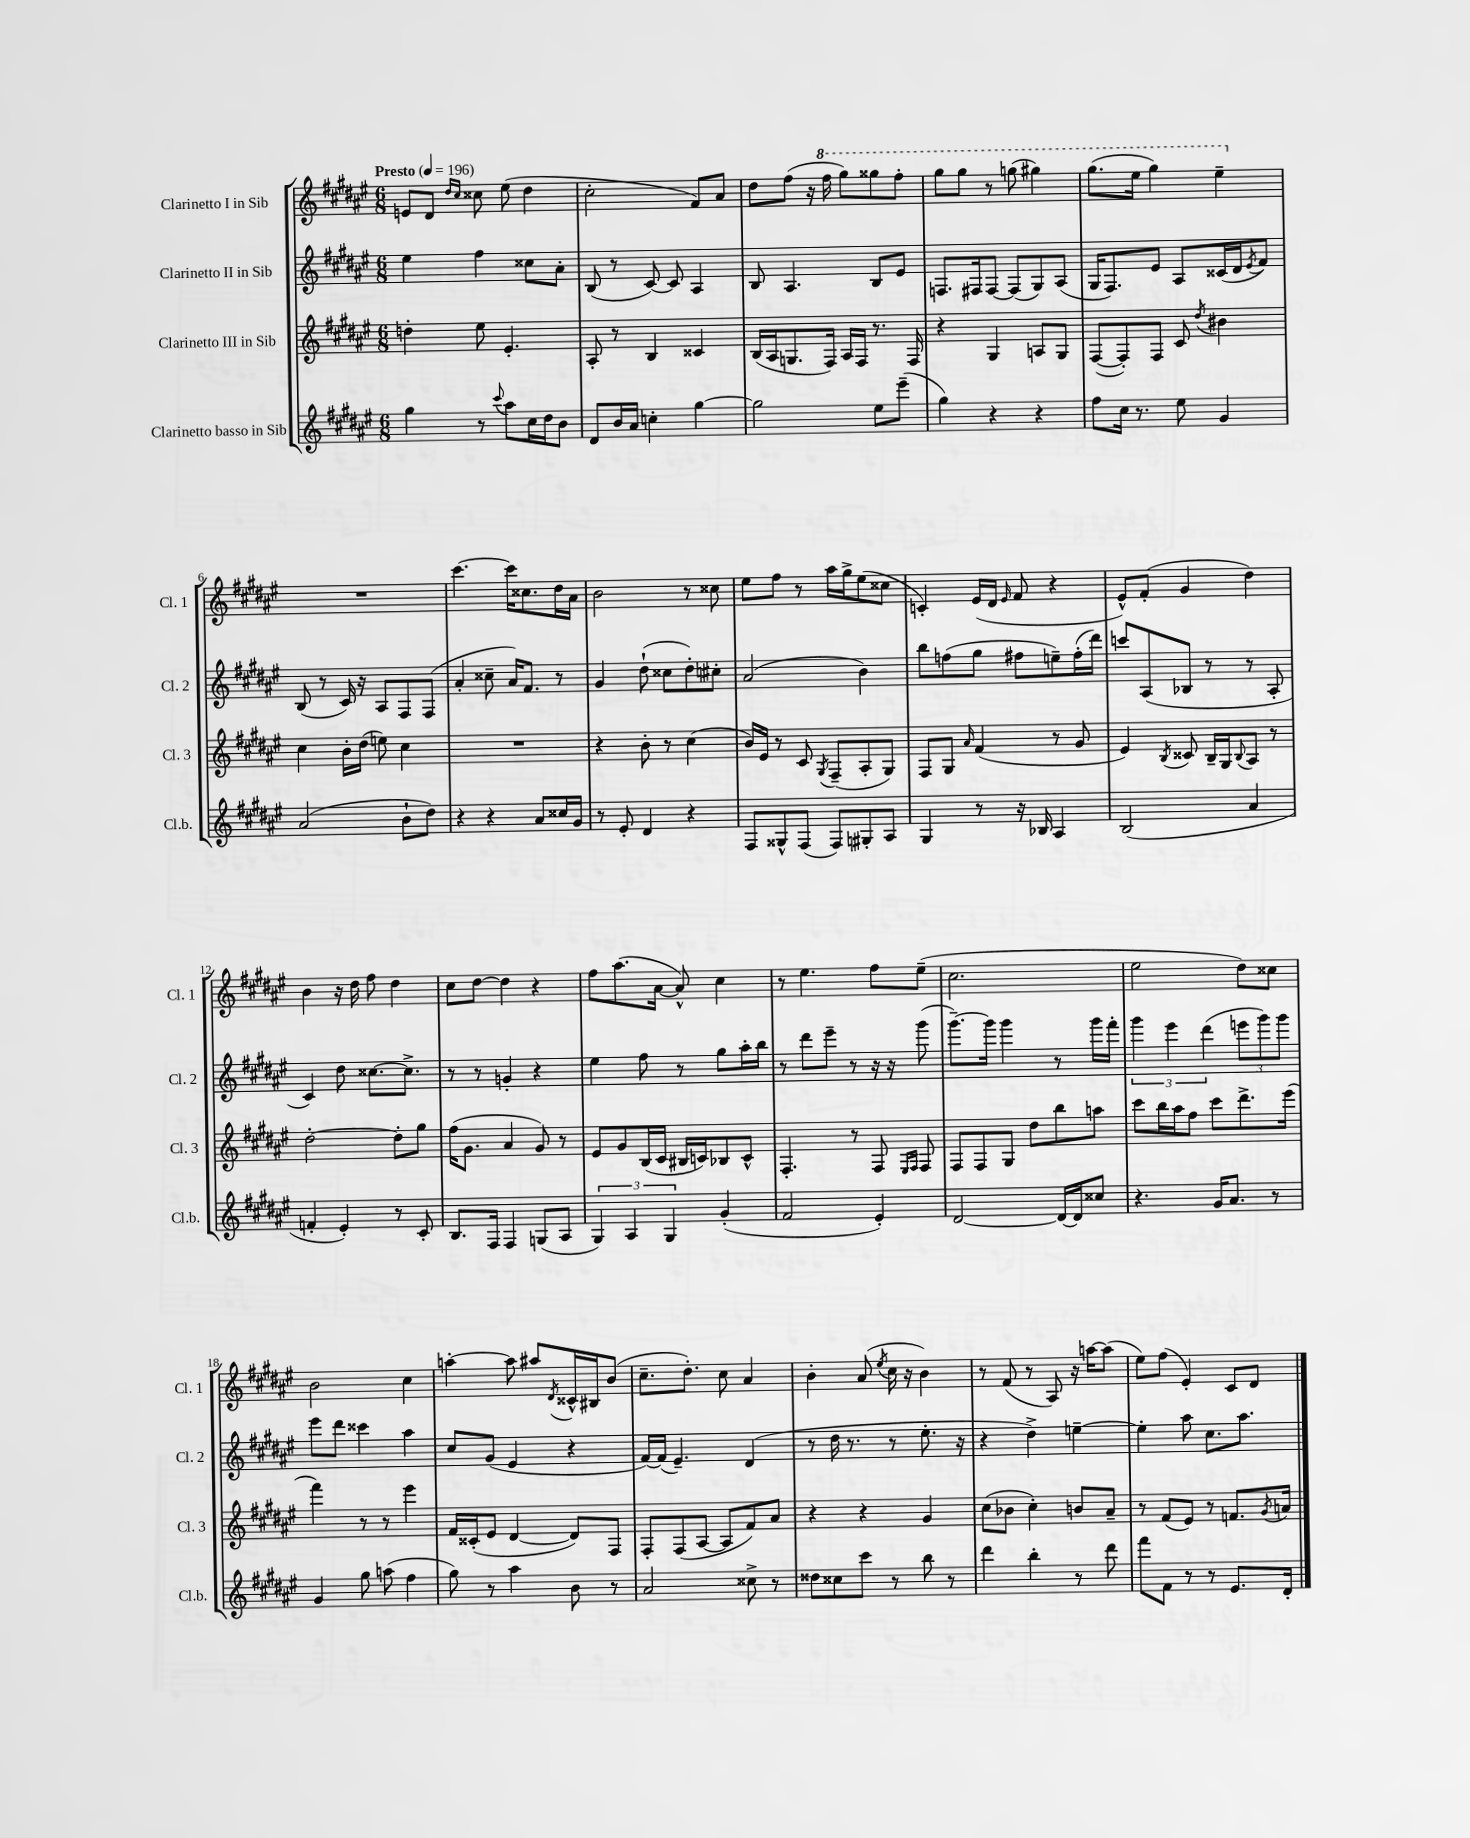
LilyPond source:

<<
\new StaffGroup <<
\new Staff = "s0" \with { instrumentName = "Clarinetto I in Sib" shortInstrumentName = "Cl. 1" } {
    \clef treble \key fis \major \numericTimeSignature \time 6/8 \tempo "Presto" 4 = 196
    e'8 dis'8 \grace { dis''16 cis''16 } cisis''8 eis''8( dis''4 |
    cis''2-. fis'8) ais'8 |
    dis''8 fis''8( r16 \ottava #1 fis'''16 gis'''8) gisis'''8 fis'''8-. |
    gis'''8 gis'''8 r8 g'''8( gis'''4) |
    gis'''8.( eis'''16 gis'''4) eis'''4-- \ottava #0 |
    R2. |
    cis'''4.~ cis'''16 cisis''8. dis''16 ais'16 |
    b'2 r8 cisis''8 |
    eis''8 fis''8 r8 ais''16 gis''16-> eis''8( cisis''8 |
    c'4-.) eis'16( dis'16 \grace { eis'16 } fis'8 r4 |
    eis'8-^) fis'8-.( gis'4 dis''4) |
    b'4 r16 dis''16 fis''8 dis''4 |
    cis''8 dis''8~ dis''4 r4 |
    fis''8 ais''8.( ais'16~ ais'8-^) cis''4 |
    r8 eis''4. fis''8 eis''8--( |
    cis''2. |
    eis''2 dis''8) cisis''8 |
    b'2 cis''4 |
    a''4~-. a''8 ais''8 \acciaccatura { dis'8 } cisis'16-^ bis16 b'8( |
    cis''8.-- dis''8.-.) cis''8 ais'4 |
    b'4-. ais'8( \acciaccatura { eis''8 } cis''16 r16 b'4) |
    r8 fis'8( r8 ais8) r16 a''16~ a''8( |
    eis''8) fis''8( eis'4-.) cis'8 dis'8 \bar "|." |
}
\new Staff = "s1" \with { instrumentName = "Clarinetto II in Sib" shortInstrumentName = "Cl. 2" } {
    \clef treble \key fis \major \numericTimeSignature \time 6/8
    eis''4 fis''4 cisis''8 ais'8-. |
    b8( r8 cis'8~) cis'8 ais4 |
    b8 ais4. b8 eis'8 |
    f8. fis16 fis8~ fis8( gis8) ais8( |
    gis16 fis8.) eis'8 ais8 cisis'16( dis'16 \acciaccatura { eis'8 } fis'8) |
    b8( r8 cis'16) r16 ais8 fis8 fis8( |
    ais'4-. cisis''8-- ais'16) fis'8. r8 |
    gis'4 dis''8-!( cisis''8 dis''8-.) cis''8-. |
    ais'2( b'4) |
    b''8 f''8( gis''8 fis''8 e''8--) fis''16-.( dis'''16) |
    c'''8 ais8( bes8 r8 r8 ais8-. |
    cis'4) dis''8 cisis''8.~ cisis''8.-> |
    r8 r8 g'4-. r4 |
    eis''4 fis''8 r8 gis''8 ais''16-. b''16 |
    r8 dis'''8 eis'''8-- r8 r16 r16 gis'''8( |
    gis'''8.~--) gis'''16 gis'''4 r8 gis'''16 fis'''16-. |
    \tuplet 3/2 { gis'''4 eis'''4 dis'''4( } \tuplet 3/2 { e'''8 gis'''8) gis'''8 } |
    eis'''8 dis'''8 cisis'''4 ais''4 |
    cis''8 gis'8( eis'4 r4 |
    fis'16~) fis'16( eis'4.--) dis'4( |
    r8 dis''16 r8. r8 eis''8.-. r16 |
    r4 dis''4->) e''4~-- |
    e''4-. ais''8 cis''8. ais''8. \bar "|." |
}
\new Staff = "s2" \with { instrumentName = "Clarinetto III in Sib" shortInstrumentName = "Cl. 3" } {
    \clef treble \key fis \major \numericTimeSignature \time 6/8
    d''4-. eis''8 eis'4.-. |
    ais8-. r8 b4 cisis'4 |
    b16( ais16 g8. fis16) ais16 fis16 r8. fis16 |
    r4 gis4 a8 gis8 |
    fis8~( fis8-.) fis8 cis'8 \acciaccatura { dis''8 } bis'4 |
    cis''4 b'16-. dis''16( e''8) cis''4 |
    R2. |
    r4 b'8-. r8 cis''4( |
    b'16) eis'16 r8 cis'8 \acciaccatura { gis8 } fis8--( ais8-. gis8) |
    fis8 gis8 \grace { ais'16 } fis'4( r8 gis'8 |
    eis'4) \acciaccatura { b8 } cisis'8 b16-- gis16 \appoggiatura { b8 } ais8 r8 |
    dis''2~-. dis''8-. gis''8 |
    fis''16( gis'8. ais'4 gis'8) r8 |
    eis'8 gis'8 b16( cis'16 bis16 c'16) bes8 c'8-^ |
    fis4.-. r8 fis8 \grace { eis16 fis16 } fis8 |
    fis8 fis8 gis8 dis''8 b''8 a''8 |
    cis'''8 b''16 ais''16 fis''8 cis'''8 dis'''8.-> eis'''16( |
    fis'''4) r8 r8 eis'''4 |
    fis'16 cisis'16-.( eis'8 dis'4~ dis'8) fis8 |
    fis8-. fis8( ais8~ ais8 fis'8) ais'8 |
    r4 r4 gis'4 |
    cis''8( bes'8 cis''4-.) b'8 ais'8-- |
    r8 fis'8( eis'8) r8 f'8. \acciaccatura { gis'8 } a'16 \bar "|." |
}
\new Staff = "s3" \with { instrumentName = "Clarinetto basso in Sib" shortInstrumentName = "Cl.b." } {
    \clef treble \key fis \major \numericTimeSignature \time 6/8
    gis''4 r8 \appoggiatura { cis'''8 } ais''8 cis''16 dis''16 b'8 |
    dis'8 b'16 ais'16 c''4-. gis''4~ |
    gis''2 eis''8 eis'''8--( |
    gis''4) r4 r4 |
    fis''8 cis''16 r8. eis''8 gis'4 |
    ais'2( b'8-! dis''8) |
    r4 r4 ais'8 cisis''16 gis'16 |
    r8 eis'8-. dis'4 r4 |
    fis8 gisis8-^ fis8( fis8) gis8-. ais8 |
    gis4 r8 r16 bes16 ais4 |
    b2( ais'4 |
    f'4-. eis'4-.) r8 cis'8-. |
    b8. fis16 fis4 g8( ais8 |
    \tuplet 3/2 { gis4) ais4 gis4 } gis'4-.( |
    fis'2 eis'4-.) |
    dis'2~ dis'16~ dis'16 cisis''8 |
    r4. gis'16 ais'8. r8 |
    gis'4 gis''8 a''8( fis''4 |
    gis''8) r8 ais''4 b'8 r8 |
    ais'2 cisis''8-> r8 |
    disis''8 cisis''8 cis'''8 r8 b''8 r8 |
    dis'''4 b''4-. r8 dis'''8 |
    fis'''8 fis'8 r8 r8 eis'8. dis'16-. \bar "|." |
}
>>
>>
